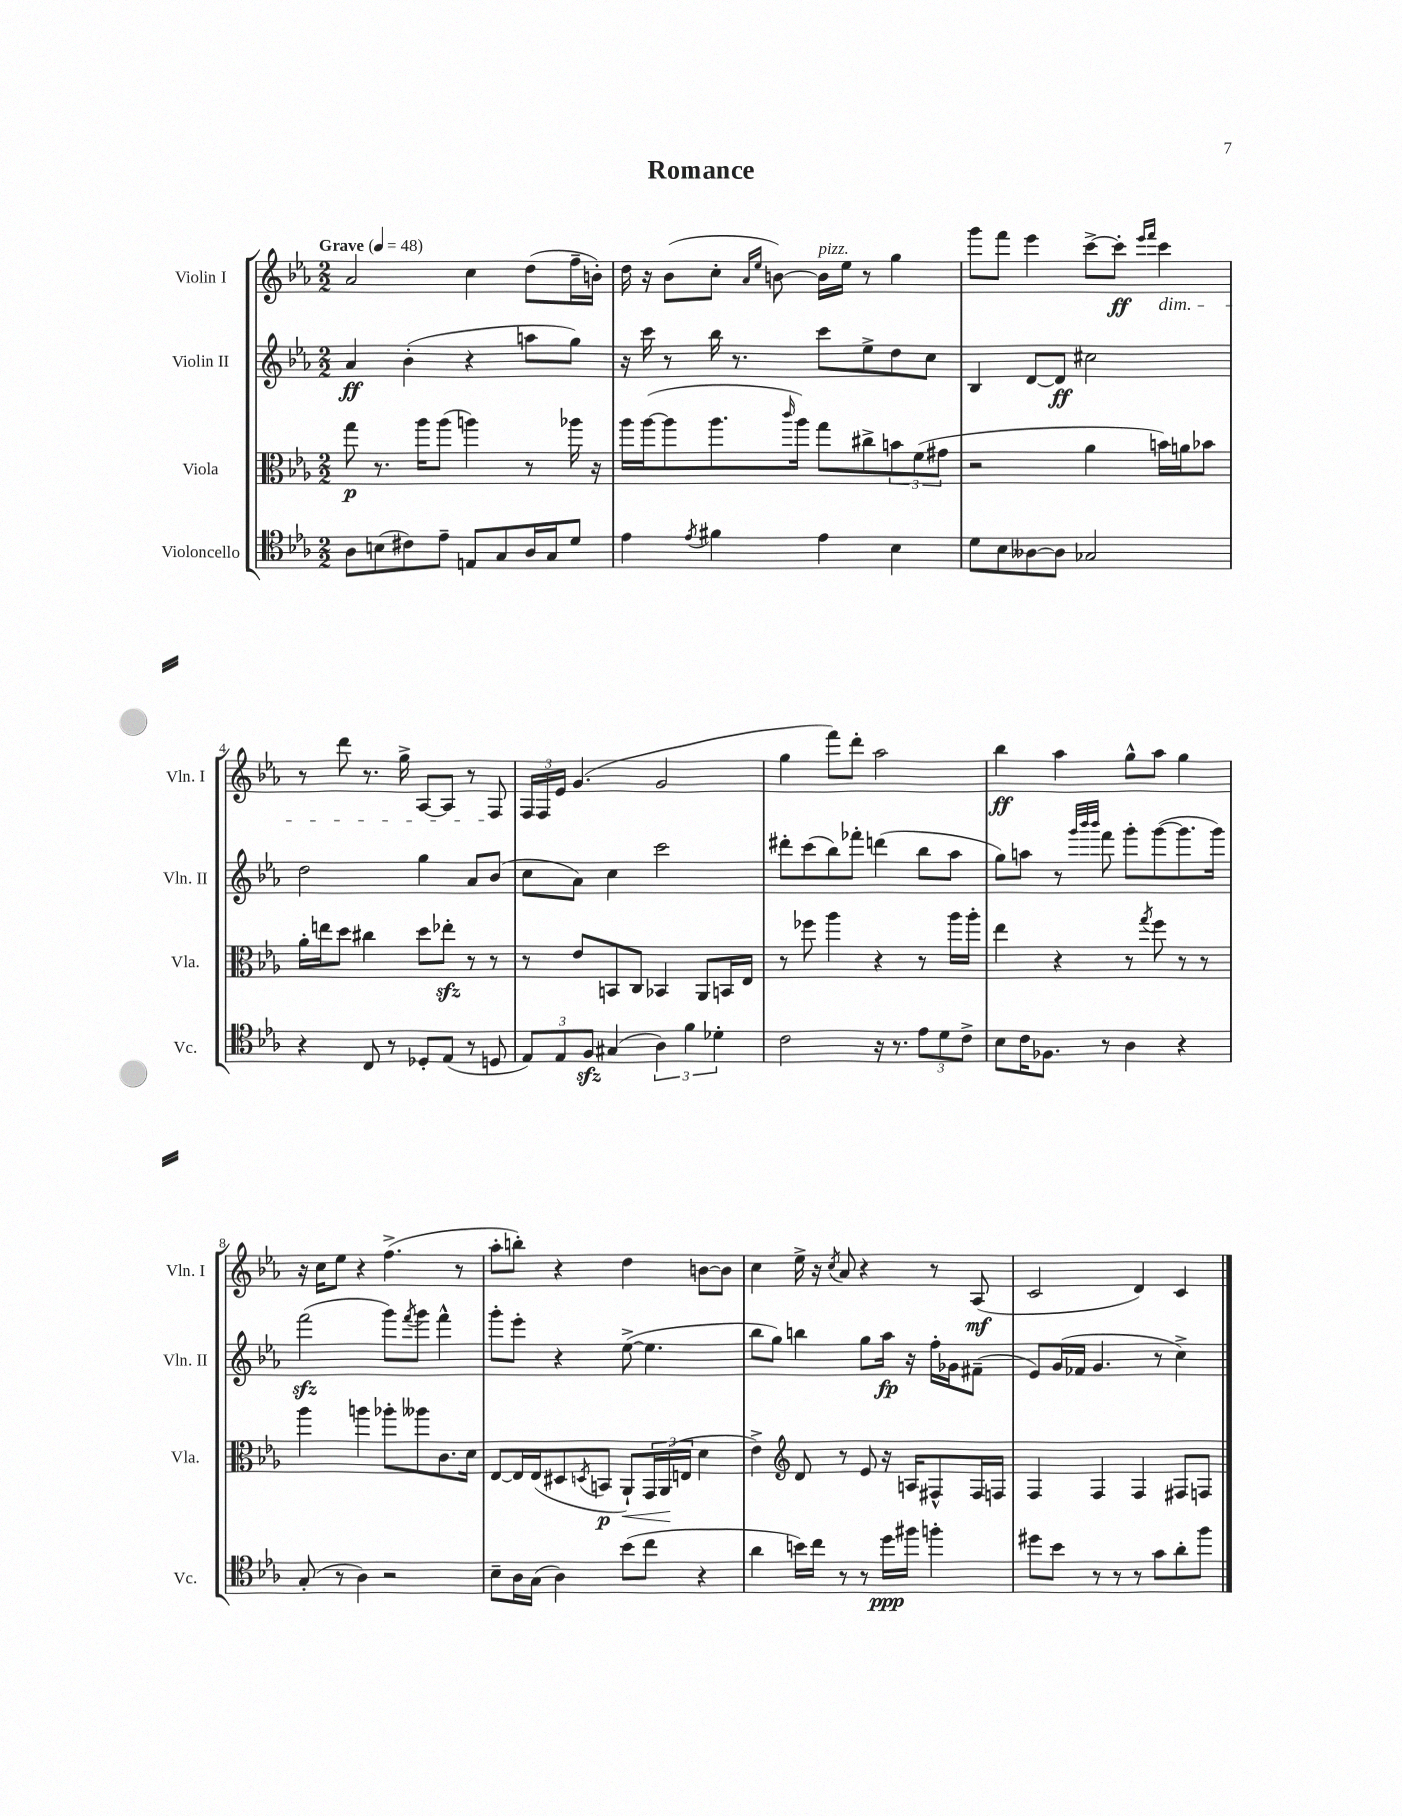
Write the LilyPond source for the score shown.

\header { title = "Romance" }
<<
\new StaffGroup <<
\new Staff = "s0" \with { instrumentName = "Violin I" shortInstrumentName = "Vln. I" } {
    \clef treble \key ees \major \numericTimeSignature \time 2/2 \tempo "Grave" 4 = 48
    aes'2 c''4 d''8( f''16-- b'16-.) |
    d''16 r16 bes'8( c''8-. \grace { aes'16 ees''16 } b'8~) b'16^\markup { \italic "pizz." } ees''16 r8 g''4 |
    g'''8 f'''8 ees'''4 c'''8~-> c'''8-.\ff \grace { ees'''16 f'''16 } c'''4\dim |
    r8 d'''8 r8. g''16-> aes8~ aes8 r8 f8\! |
    \tuplet 3/2 { f16 f16 ees'16 } g'4.( g'2 |
    g''4 f'''8) d'''8-. aes''2 |
    bes''4\ff aes''4 g''8-^ aes''8 g''4 |
    r16 c''16 ees''8 r4 f''4.->( r8 |
    aes''8-. b''8-.) r4 d''4 b'8~ b'8 |
    c''4 ees''16-> r16 \acciaccatura { c''8 } aes'8 r4 r8 aes8\mf( |
    c'2 d'4) c'4 \bar "|." |
}
\new Staff = "s1" \with { instrumentName = "Violin II" shortInstrumentName = "Vln. II" } {
    \clef treble \key ees \major \numericTimeSignature \time 2/2
    aes'4\ff bes'4-.( r4 a''8 g''8) |
    r16 c'''16 r8 bes''16 r8. c'''8 ees''8-> d''8 c''8 |
    bes4 d'8~ d'8\ff cis''2 |
    d''2 g''4 aes'8 bes'8( |
    c''8 aes'8) c''4 c'''2 |
    dis'''8-. c'''8( bes''8) fes'''8-. d'''4( bes''8 aes''8 |
    g''8) a''8 r8 \grace { g'''32 bes'''32 bes'''32 } f'''8 g'''8-. g'''8~( g'''8. g'''16) |
    f'''2\sfz( g'''8) \acciaccatura { f'''8 } g'''8 f'''4-^ |
    g'''8-. ees'''8-. r4 ees''8~->( ees''4. |
    bes''8 g''8) b''4 g''8 aes''16\fp r16 f''16-. ges'16 fis'8--( |
    ees'8) g'16( fes'16 g'4. r8 c''4->) \bar "|." |
}
\new Staff = "s2" \with { instrumentName = "Viola" shortInstrumentName = "Vla." } {
    \clef alto \key ees \major \numericTimeSignature \time 2/2
    g''8\p r8. aes''16 aes''8( a''4) r8 aes''16 r16 |
    aes''16 aes''16~( aes''8 aes''8. \grace { c'''16 } aes''16) g''8 cis''8-> \tuplet 3/2 { b'8 f'8( gis'8 } |
    r2 aes'4 b'16) a'16 bes'8 |
    aes'16-. e''16 d''8 cis''4 d''8 ees''8-.\sfz r8 r8 |
    r8 ees'8 b,8 c8 bes,4 aes,8 b,16 ees16 |
    r8 fes''8 aes''4 r4 r8 aes''16 aes''16-. |
    ees''4 r4 r8 \acciaccatura { g''8 } f''8 r8 r8 |
    aes''4 a''4 aes''8-. aeses''8 c'8. d'16 |
    ees8~ ees16 ees16( dis8 \acciaccatura { d8 } b,8\p aes,8-!\<) \tuplet 3/2 { g,16 aes,16\!( e16 } d'4 |
    ees'4->) \clef treble d'8 r8 ees'8 r16 a16 fis8-^ fis16 f16 |
    f4 f4 f4 fis8 f8 \bar "|." |
}
\new Staff = "s3" \with { instrumentName = "Violoncello" shortInstrumentName = "Vc." } {
    \clef tenor \key ees \major \numericTimeSignature \time 2/2
    aes8 b8( cis'8) ees'8-- e8 g8 aes16 g16 d'8 |
    ees'4 \acciaccatura { ees'8 } fis'4 ees'4 bes4 |
    d'8 bes8 aeses8~ aeses8 ges2 |
    r4 c8 r8 des8-. ees8( r8 d8 |
    \tuplet 3/2 { ees8) ees8 f8\sfz } gis4( \tuplet 3/2 { aes4) f'4 des'4-. } |
    c'2 r16 r8. \tuplet 3/2 { ees'8 d'8 c'8-> } |
    bes8 c'16 fes8. r8 aes4 r4 |
    g8-.( r8 aes4) r2 |
    bes8-- aes16 g16( aes4) bes'8( c''8 r4 |
    aes'4 b'16) c''16 r8 r8 d''16\ppp fis''16 f''4-. |
    dis''8 bes'8 r8 r8 r8 g'8 aes'8-. f''8 \bar "|." |
}
>>
>>
